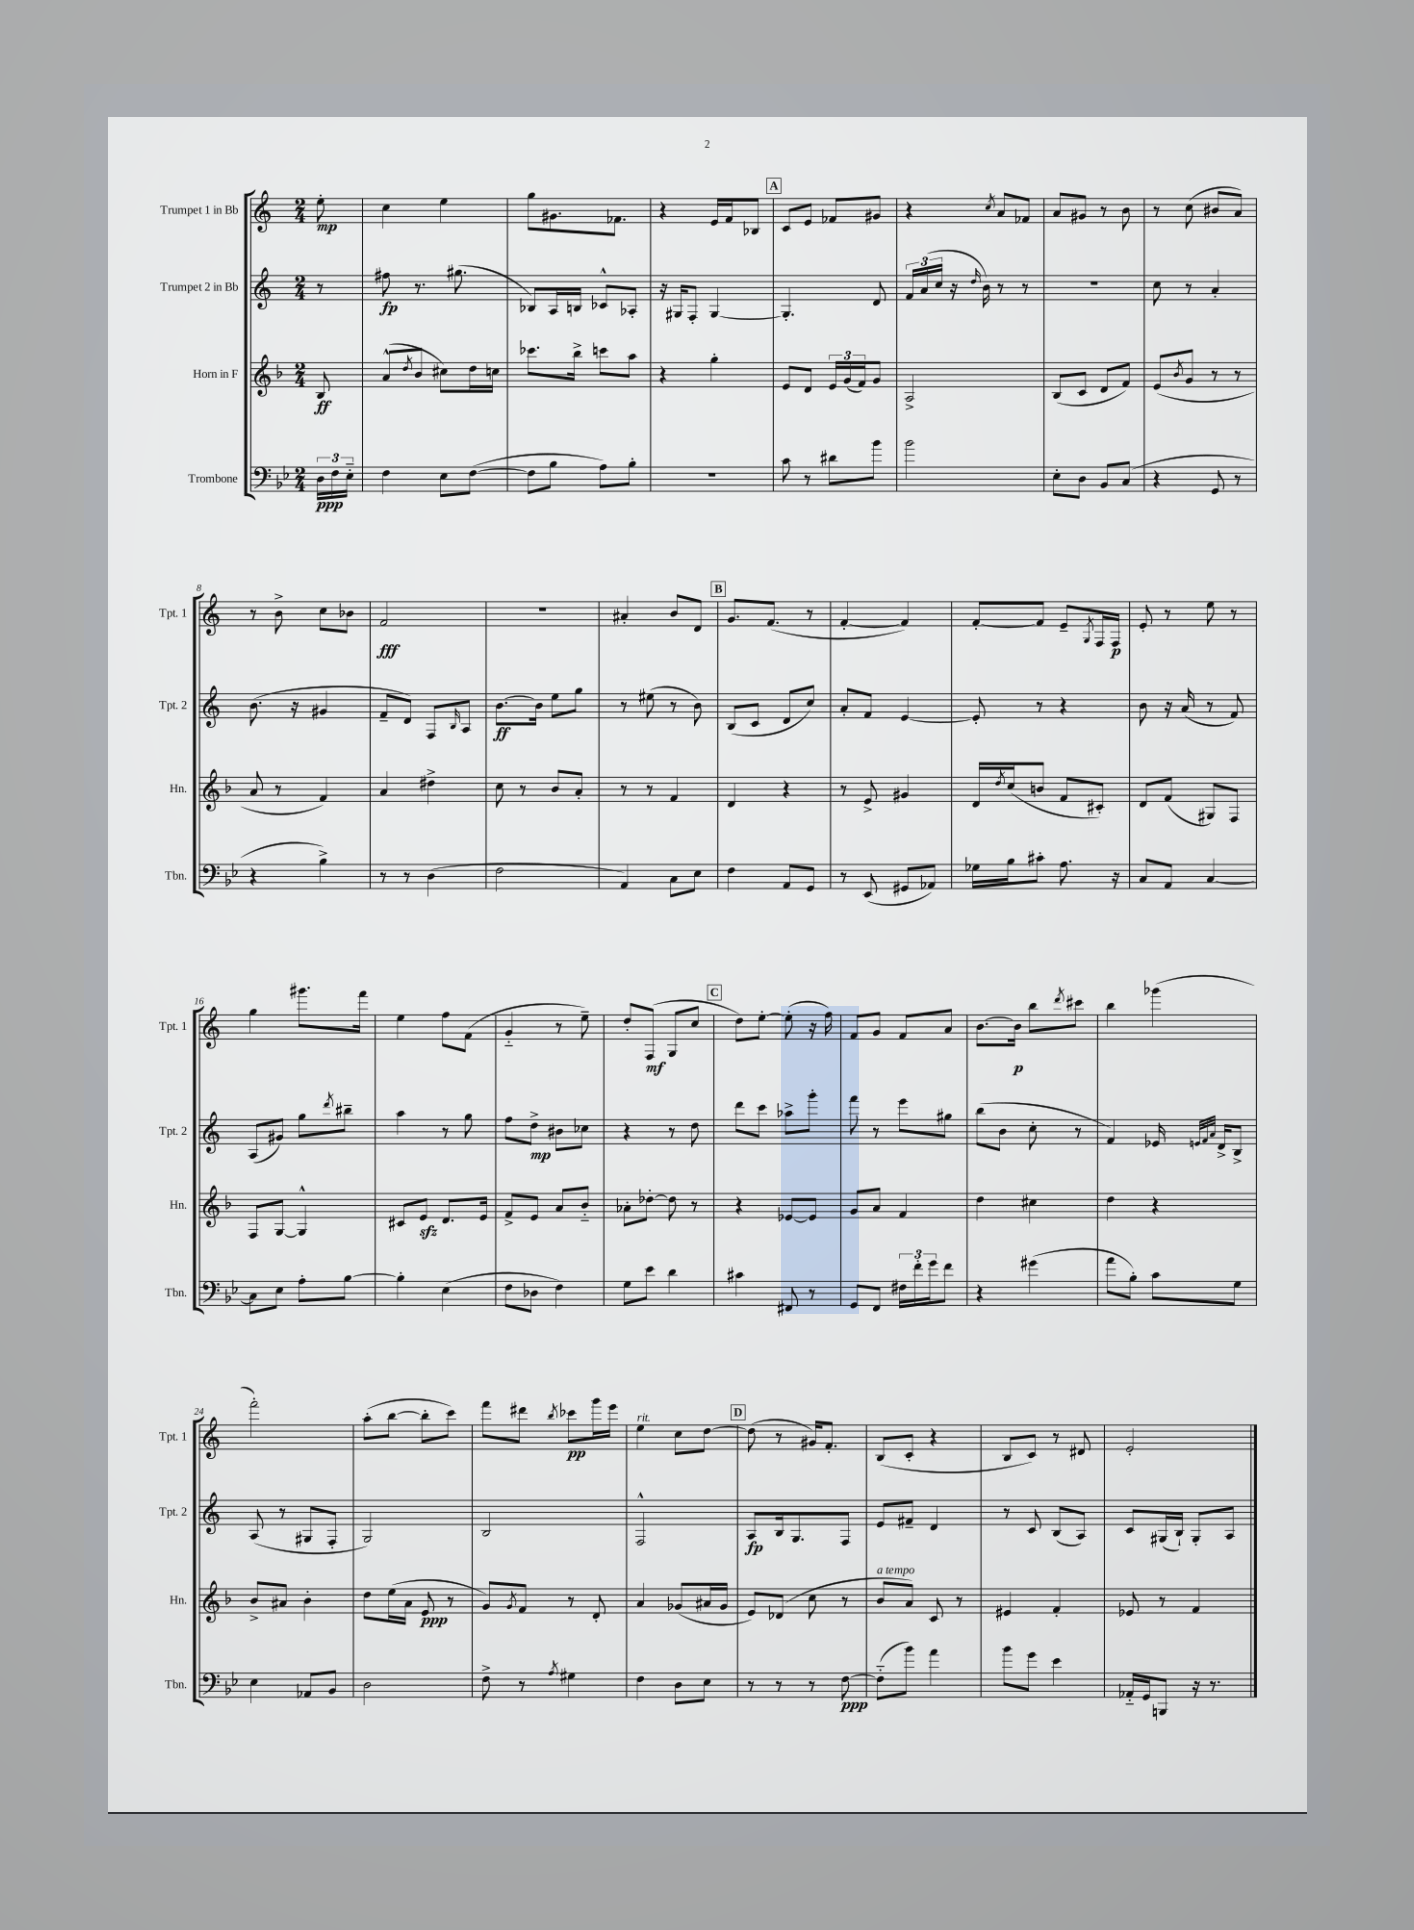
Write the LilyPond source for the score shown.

<<
\new StaffGroup <<
\new Staff = "s0" \with { instrumentName = "Trumpet 1 in Bb" shortInstrumentName = "Tpt. 1" } {
    \clef treble \key c \major \numericTimeSignature \time 2/4 \partial 8
    e''8-.\mp |
    c''4 e''4 |
    g''8 gis'8. fes'8. |
    r4 e'16 f'16 bes8 |
    \mark \markup { \box "A" } c'8 e'8 fes'8 gis'8 |
    r4 \acciaccatura { c''8 } a'8 fes'8 |
    a'8 gis'8 r8 b'8 |
    r8 c''8( bis'8 a'8) |
    r8 b'8-> c''8 bes'8 |
    f'2\fff |
    r2 |
    ais'4-. b'8 d'8 |
    \mark \markup { \box "B" } g'8. f'8.( r8 |
    f'4~-. f'4) |
    f'8~-. f'8 e'8-- \acciaccatura { g8 } f16 f16\p |
    e'8-. r8 e''8 r8 |
    g''4 gis'''8. f'''16 |
    e''4 f''8 f'8( |
    g'4-_ r8 e''8--) |
    d''8-. f8\mf( g8 c''8 |
    \mark \markup { \box "C" } d''8) e''8~-. e''8-.( r16 f''16) |
    f'8 g'8 f'8 a'8 |
    b'8.~ b'16\p b''8 \acciaccatura { d'''8 } cis'''8 |
    b''4 ges'''4( |
    f'''2-.) |
    a''8-.( b''8~ b''8-. c'''8) |
    f'''8 dis'''8 \acciaccatura { b''8 } ces'''8\pp g'''16 e'''16 |
    e''4^\markup { \italic "rit." } c''8 d''8~ |
    \mark \markup { \box "D" } d''8( r8 gis'16) f'8.-. |
    b8( c'8-. r4 |
    b8 c'8) r8 dis'8 |
    e'2-. \bar "|." |
}
\new Staff = "s1" \with { instrumentName = "Trumpet 2 in Bb" shortInstrumentName = "Tpt. 2" } {
    \clef treble \key c \major \numericTimeSignature \time 2/4 \partial 8
    r8 |
    fis''8\fp r8. gis''8.( |
    bes8) a16 b16 ces'8-^ aes8-. |
    r16 gis16 f8-. gis4~ |
    \mark \markup { \box "A" } gis4.-. d'8 |
    \tuplet 3/2 { f'16 a'16( c''16 } r16 \grace { d''16 } b'16) r8 r8 |
    R2 |
    c''8 r8 a'4-. |
    b'8.( r16 gis'4 |
    f'8-- d'8) f8 \grace { b16 } a8 |
    b'8.~\ff b'16 e''8 g''8 |
    r8 eis''8( r8 b'8) |
    \mark \markup { \box "B" } b8( c'8 d'8 c''8) |
    a'8-. f'8 e'4~ |
    e'8-. r8 r4 |
    b'8 r16 a'16( r8 f'8) |
    a8( gis'8) g''8 \acciaccatura { d'''8 } bis''8-- |
    a''4 r8 g''8 |
    f''8 d''8->\mp bis'8 ces''8 |
    r4 r8 d''8 |
    \mark \markup { \box "C" } d'''8 c'''8 aes''8-> g'''8-. |
    f'''8 r8 e'''8 gis''8 |
    b''8( b'8 c''8-. r8 |
    f'4) ees'16 \grace { e'32 f'32 a'32 } d'16-> b8-> |
    a8( r8 gis8 f8-. |
    g2) |
    b2 |
    f2-^ |
    \mark \markup { \box "D" } a8\fp b16 g8. f8 |
    e'8 fis'8-- d'4 |
    r8 c'8 b8( a8) |
    c'8 gis16( b16-!) gis8-. a8 \bar "|." |
}
\new Staff = "s2" \with { instrumentName = "Horn in F" shortInstrumentName = "Hn." } {
    \clef treble \key f \major \numericTimeSignature \time 2/4 \partial 8
    bes8\ff |
    a'8-^( \acciaccatura { d''8 } bes'8 cis''8) d''16 c''16 |
    ces'''8. bes''16-> c'''8 a''8 |
    r4 g''4-. |
    \mark \markup { \box "A" } e'8 d'8 \tuplet 3/2 { e'16 g'16( f'16) } g'8 |
    a2-> |
    bes8( c'8 d'8 f'8) |
    e'8( \acciaccatura { bes'8 } g'8 r8 r8 |
    a'8 r8 f'4) |
    a'4 dis''4-> |
    c''8 r8 bes'8 a'8-. |
    r8 r8 f'4 |
    \mark \markup { \box "B" } d'4 r4 |
    r8 e'8-> gis'4 |
    d'16 \acciaccatura { d''8 } c''16( b'8 f'8 cis'8-.) |
    d'8 f'8( gis8) f8 |
    f8 g8~ g4-^ |
    cis'8 e'8\sfz d'8. e'16 |
    f'8-> e'8 a'8 bes'8-_ |
    aes'8-. des''8~-. des''8 r8 |
    \mark \markup { \box "C" } r4 ees'8~ ees'8 |
    g'8 a'8 f'4 |
    d''4 cis''4 |
    d''4 r4 |
    bes'8-> ais'8 bes'4-. |
    d''8 e''16( a'16 e'8\ppp r8 |
    g'8) \acciaccatura { g'8 } f'8 r8 d'8-. |
    a'4 ges'8( ais'16 ges'16 |
    \mark \markup { \box "D" } e'8) des'8( c''8 r8 |
    bes'8^\markup { \italic "a tempo" } a'8) c'8 r8 |
    eis'4 f'4-. |
    ees'8 r8 f'4 \bar "|." |
}
\new Staff = "s3" \with { instrumentName = "Trombone" shortInstrumentName = "Tbn." } {
    \clef bass \key bes \major \numericTimeSignature \time 2/4 \partial 8
    \tuplet 3/2 { d16\ppp f16 ees16-_ } |
    f4 ees8 f8~( |
    f8 bes8 a8) bes8-. |
    R2 |
    \mark \markup { \box "A" } c'8 r8 dis'8 bes'8 |
    bes'2 |
    ees8-. d8 bes,8 c8( |
    r4 g,8 r8 |
    r4 bes4->) |
    r8 r8 d4( |
    f2 |
    a,4) c8 ees8 |
    \mark \markup { \box "B" } f4 a,8 g,8 |
    r8 ees,8( gis,8 aes,8) |
    ges16 bes16 cis'8-. a8. r16 |
    c8 a,8 c4~ |
    c8 ees8 a8-. bes8~ |
    bes4-. ees4( |
    f8 des8 f4) |
    g8 ees'8 d'4 |
    \mark \markup { \box "C" } cis'4 fis,8 r8 |
    g,8 f,8 \tuplet 3/2 { fis16 f'16-. g'16 } f'8 |
    r4 gis'4( |
    a'8 bes8-.) c'8 g8 |
    ees4 aes,8 bes,8 |
    d2 |
    f8-> r8 \acciaccatura { a8 } gis4 |
    f4 d8 ees8 |
    \mark \markup { \box "D" } r8 r8 r8 f8~\ppp |
    f8-_( bes'8) a'4 |
    bes'8 g'8 ees'4 |
    aes,16-_ g,16 b,,8 r16 r8. \bar "|." |
}
>>
>>
